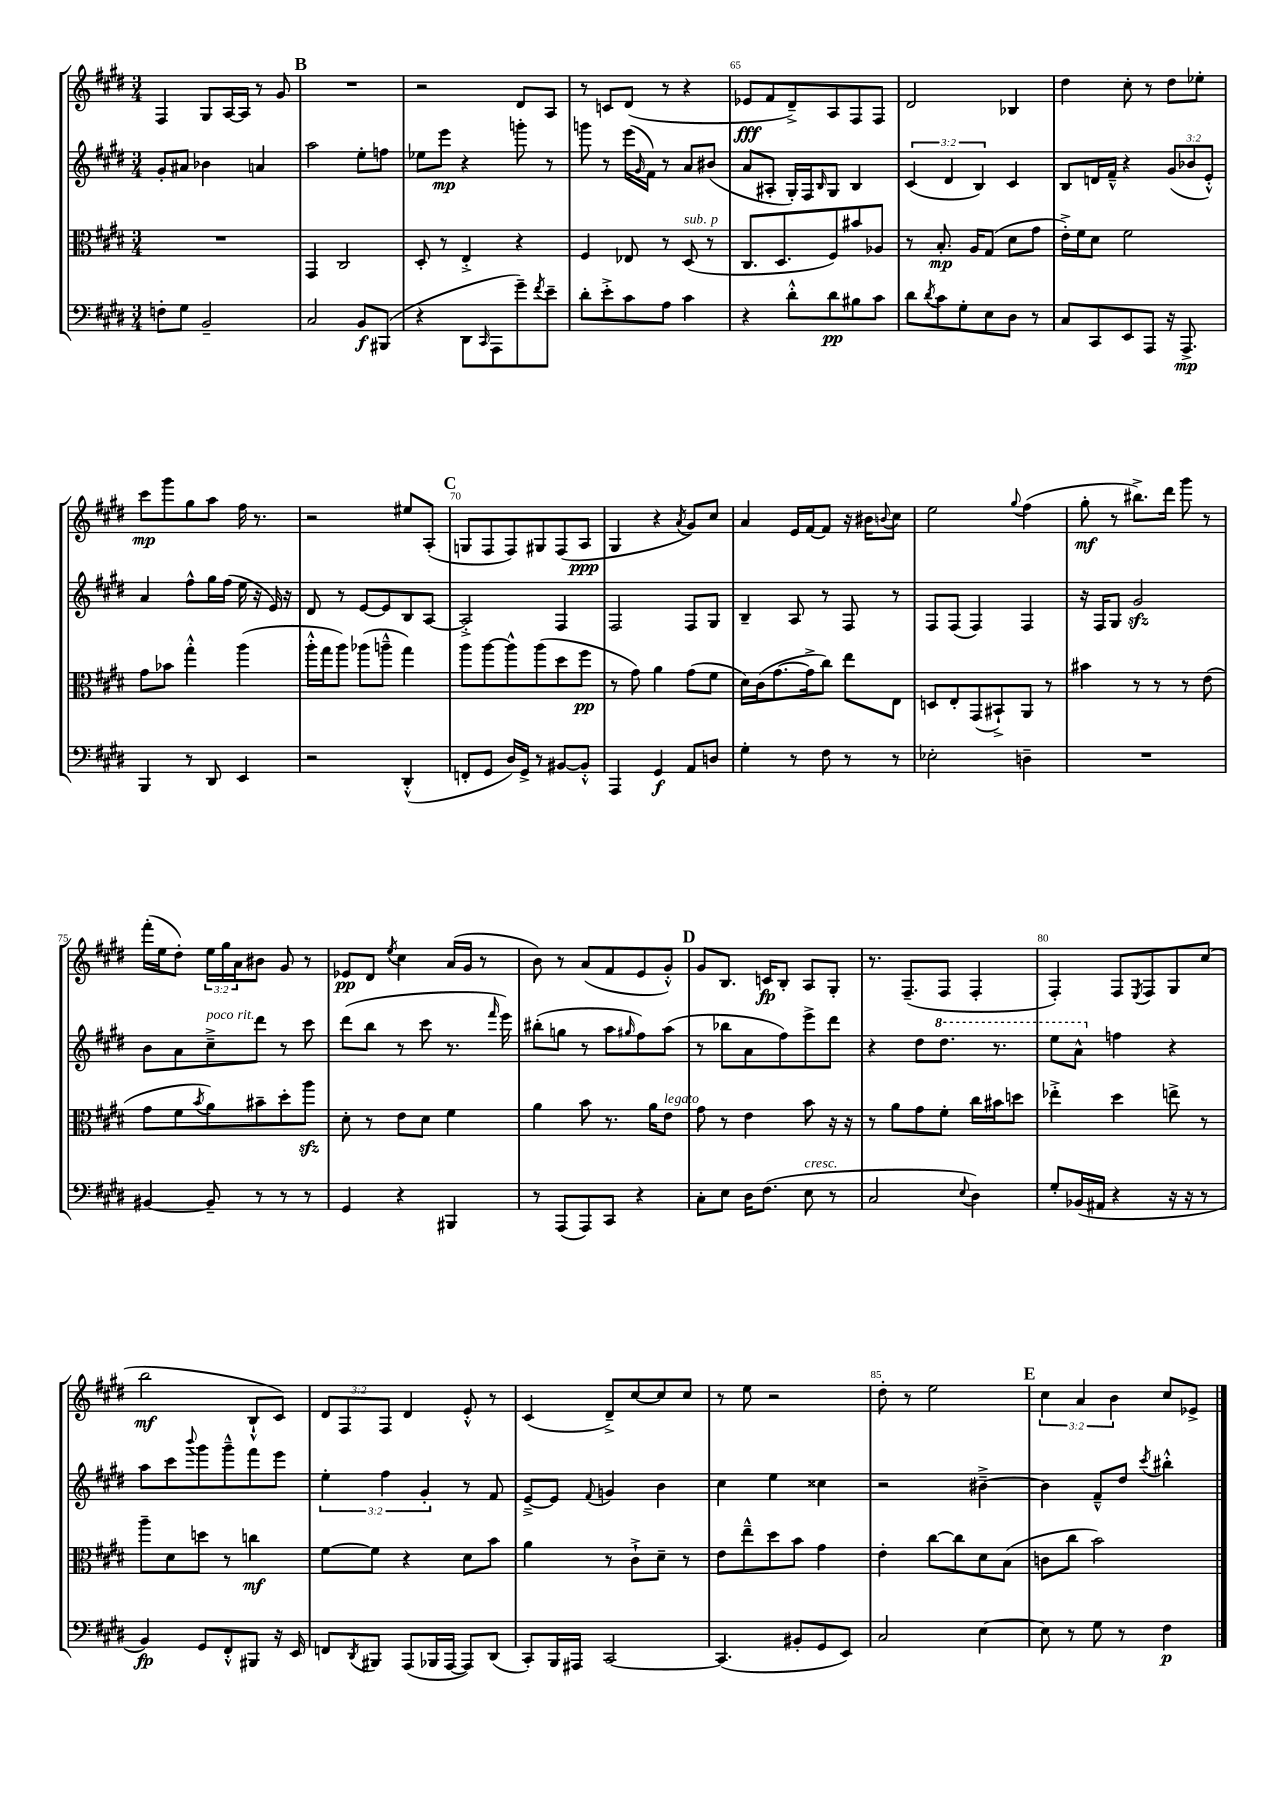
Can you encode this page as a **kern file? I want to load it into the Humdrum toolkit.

**kern	**kern	**kern	**kern
*staff4	*staff3	*staff2	*staff1
*clefF4	*clefC3	*clefG2	*clefG2
*k[f#c#g#d#]	*k[f#c#g#d#]	*k[f#c#g#d#]	*k[f#c#g#d#]
*M3/4	*M3/4	*M3/4	*M3/4
8F'	2.r	8g#'	4F#
8G#	.	8a#	.
2BB~	.	4b-	8G#
.	.	.	[16A
.	.	.	16A]
.	.	4a	8r
.	.	.	8g#
=	=	=	=
2C#	4GG#	2aa	2.r
.	2C#	.	.
8BB	.	8ee'	.
(8BBB#	.	8ff	.
=	=	=	=
4r	8D#'	8ee-	2r
.	8r	8eee	.
8DD#	4E'^	4r	.
16qqCC#	.	.	.
8AAA	.	.	.
8g#~)	4r	8ggg'	8d#
8qf#	.	.	.
8e~	.	8r	8A
=	=	=	=
8d#'	4F#	8ggg	8r
8e'^	.	8r	8c
8c#	8E-	(16eee	(8d#
.	.	16qqg#	.
.	.	16f#)	.
8A	8r	8r	8r
4c#	(8D#	8a	4r
.	8r	(8b#	.
=	=	=	=
4r	8.C#	8a	8e-
.	.	8A#'	8f#
.	8.D#	.	.
8d#'^^	.	16G#')	8d#~^)
.	.	16F#	.
.	.	16qqB	.
8d#	8F#)	8G#	8A
8B#	8b#	4B	8F#
8c#	8A-	.	8F#
=	=	=	=
8d#	8r	(6c#	2d#
8qd#	.	.	.
8c#	8.B'	.	.
.	.	6d#	.
8G#'	.	.	.
.	16A	.	.
.	.	6B)	.
8E	(8G#	.	.
8D#	8d#	4c#	4B-
8r	8g#	.	.
=	=	=	=
8C#	16e'^)	8B	4dd#
.	16f#	.	.
8CC#	8d#	16d	.
.	.	16f#~^^	.
8EE	2f#	4r	8cc#'
8AAA	.	.	8r
16r	.	(12g#	8dd#
8.AAA^	.	.	.
.	.	12b-	.
.	.	.	8ee-'
.	.	12e'^^)	.
=	=	=	=
4BBB	8g#	4a	8ccc#
.	8b-	.	8ggg#
8r	4gg#'^^	8ff#^^	8gg#
8DD#	.	16gg#	8aa
.	.	(16ff#	.
4EE	(4aa	16ee	16ff#
.	.	16r	8.r
.	.	16e)	.
.	.	16r	.
=	=	=	=
2r	16aa'^^	8d#	2r
.	16gg#	.	.
.	8aa)	8r	.
.	(8aa-	[8e	.
.	8aa~^^	8e]	.
(4DD#'^^	4gg#)	8B	8ee#
.	.	[8A	(8A'
=	=	=	=
8FF'	8aa	2A'^]	8G
8GG#	[8aa	.	8F#
16D#)	8aa^^]	.	8F#)
16GG#^	.	.	.
8r	(8aa	.	8G#
[8BB#	8dd#	4F#	(8F#
8BB#'^^]	8ff#	.	8A
=	=	=	=
4AAA	8r	2F#	4G#
.	8g#)	.	.
4GG#	4a	.	4r
.	.	.	8qa
8AA	(8g#	8F#	8g#)
8D	8f#	8G#	8cc#
=	=	=	=
4G#'	16d#)	4B~	4a
.	(16c#	.	.
.	[8.g#	.	.
8r	.	8A	16e
.	16g#^]	.	[16f#
8F#	8cc#)	8r	8f#]
8r	8ee	8F#	16r
.	.	.	16b#
.	.	.	8qqb
8r	8E	8r	8cc#
=	=	=	=
2E-'	8D	8F#	2ee
.	8E'	(8F#	.
.	(8GG#	4F#)	.
.	8BB#`^)	.	.
.	.	.	8qqgg#
4D~	8AA	4F#	(4ff#
.	8r	.	.
=	=	=	=
2.r	4b#	16r	8gg#'
.	.	16F#	.
.	.	8G#	8r
.	8r	2g#	8.bb#^)
.	8r	.	.
.	.	.	16ddd#
.	8r	.	8ggg#
.	(8e	.	8r
=	=	=	=
[4BB#	8g#	8b	(16fff#'
.	.	.	16ee
.	8f#	8a	8dd#')
.	8qb	.	.
8BB#~]	8a)	8cc#~^	24ee
.	.	.	24gg#
.	.	.	24a
8r	8b#~	8ddd#	8b#
8r	8dd#'	8r	8g#
8r	8aa	8ccc#	8r
=	=	=	=
4GG#	8d#'	(8ddd#	8e-
.	8r	8bb	8d#
.	.	.	8qee
4r	8e	8r	4cc#
.	8d#	8ccc#	.
4BBB#	4f#	8.r	(16a
.	.	.	16g#
.	.	.	8r
.	.	16qqfff#	.
.	.	16eee)	.
=	=	=	=
8r	4a	(8bb#'	8b)
(8AAA	.	8gg	8r
8AAA)	8b	8r	(8a
8CC#	8.r	8aa	8f#
.	.	16qqgg#	.
4r	.	8ff#)	8e
.	16a	.	.
.	8e	(8aa	8g#'^^)
=	=	=	=
8C#'	8g#	8r	8g#
8E	8r	8bb-	8.B
16D#	4e	8a	.
(8.F#	.	.	16c
.	.	8ff#)	8B'
8E	8b	8eee^	8A
8r	16r	8ddd#	8G#'
.	16r	.	.
=	=	=	=
2C#	8r	4r	8.r
.	8a	.	.
.	.	.	(8.F#~
.	8g#	8dd#	.
.	8f#'	8.ddd#	8F#
8qqE	.	.	.
4D#)	16cc#	.	4F#'
.	16b#	8.r	.
.	8dd	.	.
=	=	=	=
8G#'	4ee-'^	8eee	4F#')
(16BB-	.	8aa^^	.
16AA#	.	.	.
4r	4dd#	4ff	8F#
.	.	.	8qE
.	.	.	8F#
16r	8ee^	4r	8G#
16r	.	.	.
8r	8r	.	(8cc#
=	=	=	=
4BB)	8aa~	8aa	2bb
.	8d#	8ccc#	.
.	.	8qqbbb	.
8GG#	8dd	8ggg#	.
8FF#'^^	8r	8ggg#~^^	.
8BBB#	4cc	8fff#	8B`^^
16r	.	8eee	8c#)
16EE	.	.	.
=	=	=	=
8FF	[8f#	6ee'	12d#
.	.	.	12F#
8qDD#	.	.	.
8BBB#	8f#]	.	.
.	.	6ff#	12F#
(8AAA	4r	.	4d#
.	.	6g#'	.
16BBB-	.	.	.
[16AAA	.	.	.
8AAA])	8d#	8r	8e'^^
(8DD#	8b	8f#	8r
=	=	=	=
8CC#')	4a	[8e~^	(4c#
16BBB	.	8e]	.
16AAA#	.	.	.
.	.	8qqf#	.
[2CC#	8r	4g	8d#~^)
.	8c#`^	.	[8cc#
.	8d#~	4b	8cc#]
.	8r	.	8cc#
=	=	=	=
(4.CC#]	8e	4cc#	8r
.	8ee~^^	.	8ee
.	8dd#	4ee	2r
8BB#'	8b	.	.
8GG#	4g#	4cc##	.
8EE)	.	.	.
=	=	=	=
2C#	4e'	2r	8dd#'
.	.	.	8r
.	[8cc#	.	2ee
.	8cc#]	.	.
[4E	8d#	[4b#~^	.
.	(8B	.	.
=	=	=	=
8E]	8c	4b#]	6cc#
8r	8cc#	.	.
.	.	.	6a
8G#	2b)	8f#~^^	.
.	.	.	6b
8r	.	8dd#	.
.	.	8qccc#	.
4F#	.	4bb#'^^	8cc#
.	.	.	8e-^
==	==	==	==
*-	*-	*-	*-
